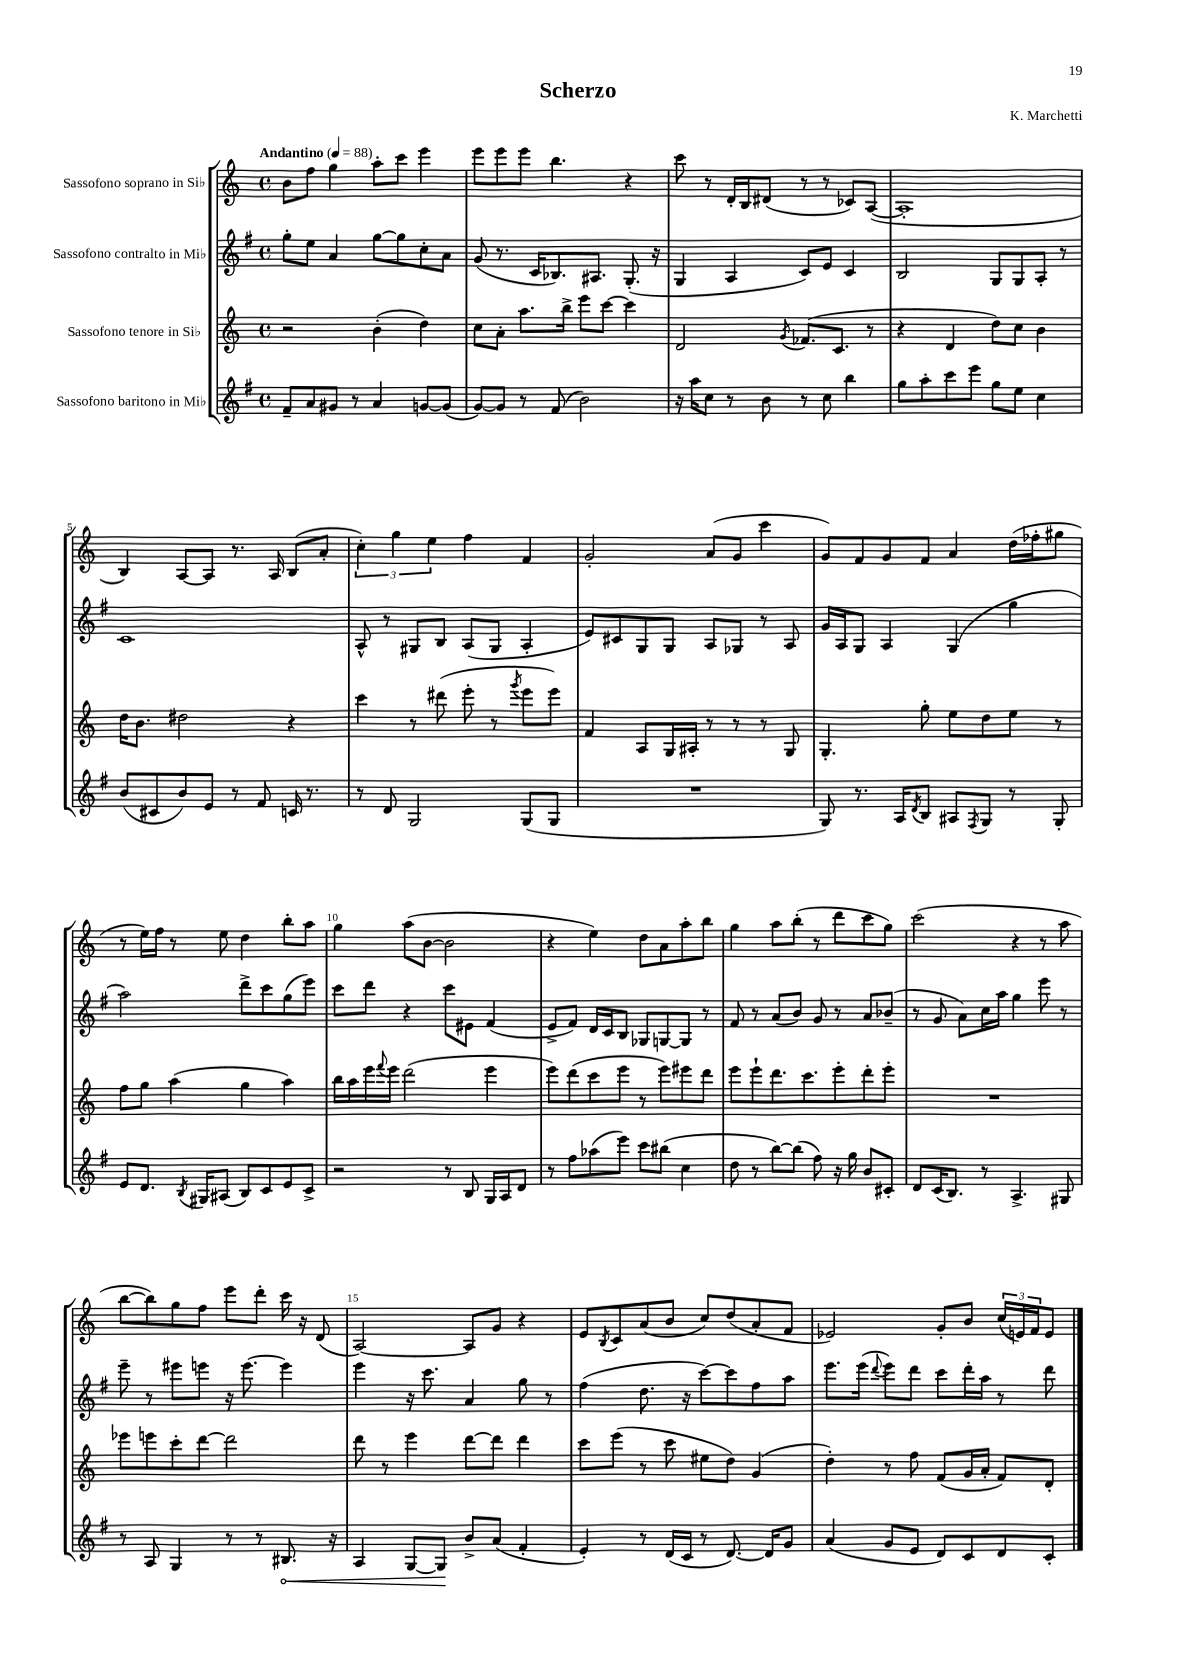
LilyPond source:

\header { title = "Scherzo" composer = "K. Marchetti" }
<<
\new StaffGroup <<
\new Staff = "s0" \with { instrumentName = "Sassofono soprano in Sib" } {
    \clef treble \key c \major \defaultTimeSignature \time 4/4 \tempo "Andantino" 4 = 88
    b'8 f''8 g''4 a''8-. c'''8 e'''4 |
    e'''8 e'''8 e'''8 b''4. r4 |
    c'''8 r8 d'16-. b16 dis'8( r8 r8 ces'8) a8~( |
    a1-. |
    b4) a8~ a8 r8. a16 b8( a'8-. |
    \tuplet 3/2 { c''4-.) g''4 e''4 } f''4 f'4 |
    g'2-. a'8( g'8 c'''4 |
    g'8) f'8 g'8 f'8 a'4 d''16( fes''16-. gis''8 |
    r8 e''16) f''16 r8 e''8 d''4 b''8-. a''8 |
    g''4 a''8( b'8~ b'2 |
    r4 e''4) d''8 a'8 a''8-. b''8 |
    g''4 a''8 b''8-.( r8 d'''8 c'''8 g''8) |
    c'''2( r4 r8 a''8 |
    b''8~ b''8) g''8 f''8 e'''8 d'''8-. c'''16 r16 d'8( |
    a2~) a8 g'8 r4 |
    e'8 \acciaccatura { b8 } c'8 a'8( b'8 c''8) d''8( a'8-. f'8 |
    ees'2) g'8-. b'8 \tuplet 3/2 { c''16( e'16) f'16 } e'8 \bar "|." |
}
\new Staff = "s1" \with { instrumentName = "Sassofono contralto in Mib" } {
    \clef treble \key g \major \defaultTimeSignature \time 4/4
    g''8-. e''8 a'4 g''8~ g''8 c''8-. a'8 |
    g'8( r8. c'16 bes8.) ais8. g8.-.( r16 |
    g4 a4 c'8) e'8 c'4 |
    b2 g8 g8 a8-. r8 |
    c'1 |
    a8-^ r8 gis8 b8 a8( gis8 a4-. |
    e'8) cis'8 g8 g8 a8 ges8 r8 a8 |
    g'16 a16 g8 a4 g4( g''4 |
    a''2) d'''8-> c'''8 g''8( e'''8) |
    c'''8 d'''8 r4 c'''8 eis'8 fis'4( |
    e'8-> fis'8) d'16 c'16 b8 ges8 g8~ g8 r8 |
    fis'8 r8 a'8( b'8) g'8 r8 a'8 bes'8--( |
    r8 g'8 a'8) c''16 a''16 g''4 e'''8 r8 |
    e'''8-- r8 eis'''8 e'''8 r16 e'''8.~ e'''4 |
    e'''4 r16 c'''8. a'4 g''8 r8 |
    fis''4( d''8. r16 c'''8~) c'''8 fis''8 a''8 |
    e'''8. e'''16( \appoggiatura { d'''8 } e'''8) d'''8 c'''8 d'''16-. a''16 r8 d'''8 \bar "|." |
}
\new Staff = "s2" \with { instrumentName = "Sassofono tenore in Sib" } {
    \clef treble \key c \major \defaultTimeSignature \time 4/4
    r2 b'4-.( d''4) |
    c''8 a'8-. a''8. b''16-> e'''8 c'''8~ c'''4 |
    d'2 \acciaccatura { g'8 } fes'8.( c'8. r8 |
    r4 d'4 d''8) c''8 b'4 |
    d''16 b'8. dis''2 r4 |
    c'''4 r8 dis'''8( e'''8-. r8 \acciaccatura { g'''8 } e'''8 e'''8) |
    f'4 a8 g16 ais16-. r8 r8 r8 g8 |
    g4.-. g''8-. e''8 d''8 e''8 r8 |
    f''8 g''8 a''4( g''4 a''4) |
    b''16 a''16 e'''16 \appoggiatura { f'''8 } e'''16 d'''2( e'''4 |
    e'''8) d'''8( c'''8 e'''8 r8 e'''8) eis'''8 d'''8 |
    e'''8 e'''8-! d'''8. c'''8. e'''8-. d'''8-. e'''8-. |
    R1 |
    ees'''8 e'''8 c'''8-. d'''8~ d'''2 |
    d'''8 r8 e'''4 d'''8~ d'''8 d'''4 |
    c'''8 e'''8( r8 c'''8 eis''8 d''8) g'4( |
    d''4-.) r8 f''8 f'8( g'16 a'16-. f'8) d'8-. \bar "|." |
}
\new Staff = "s3" \with { instrumentName = "Sassofono baritono in Mib" } {
    \clef treble \key g \major \defaultTimeSignature \time 4/4
    fis'8-- a'8 gis'8 r8 a'4 g'8~ g'8( |
    g'8~) g'8 r8 fis'8( b'2) |
    r16 a''16 c''8 r8 b'8 r8 c''8 b''4 |
    g''8 a''8-. c'''8 e'''8 g''8 e''8 c''4 |
    b'8( cis'8 b'8) e'8 r8 fis'8 c'16 r8. |
    r8 d'8 g2 g8( g8 |
    R1 |
    g8) r8. a16 \acciaccatura { d'8 } b8 ais8 \acciaccatura { fis8 } g8 r8 g8-. |
    e'8 d'8. \acciaccatura { b8 } gis16 ais8( b8) c'8 e'8 c'8-> |
    r2 r8 b8 g16 a16 d'8 |
    r8 fis''8 aes''8( e'''8) c'''8 bis''8( c''4 |
    d''8 r8 b''8~) b''8( fis''8) r16 g''16 b'8 cis'8-. |
    d'8 c'16( b8.) r8 a4.-> gis8 |
    r8 a8 g4 r8 r8 \once \override Hairpin.circled-tip = ##t bis8.\< r16 |
    a4 g8~ g8\! b'8-> a'8( fis'4-. |
    e'4-.) r8 d'16( c'16 r8 d'8.~) d'16 g'8 |
    a'4( g'8 e'8 d'8) c'8 d'8 c'8-. \bar "|." |
}
>>
>>
\layout { \context { \Score \override BarNumber.break-visibility = ##(#f #t #t) barNumberVisibility = #(every-nth-bar-number-visible 5) } }
